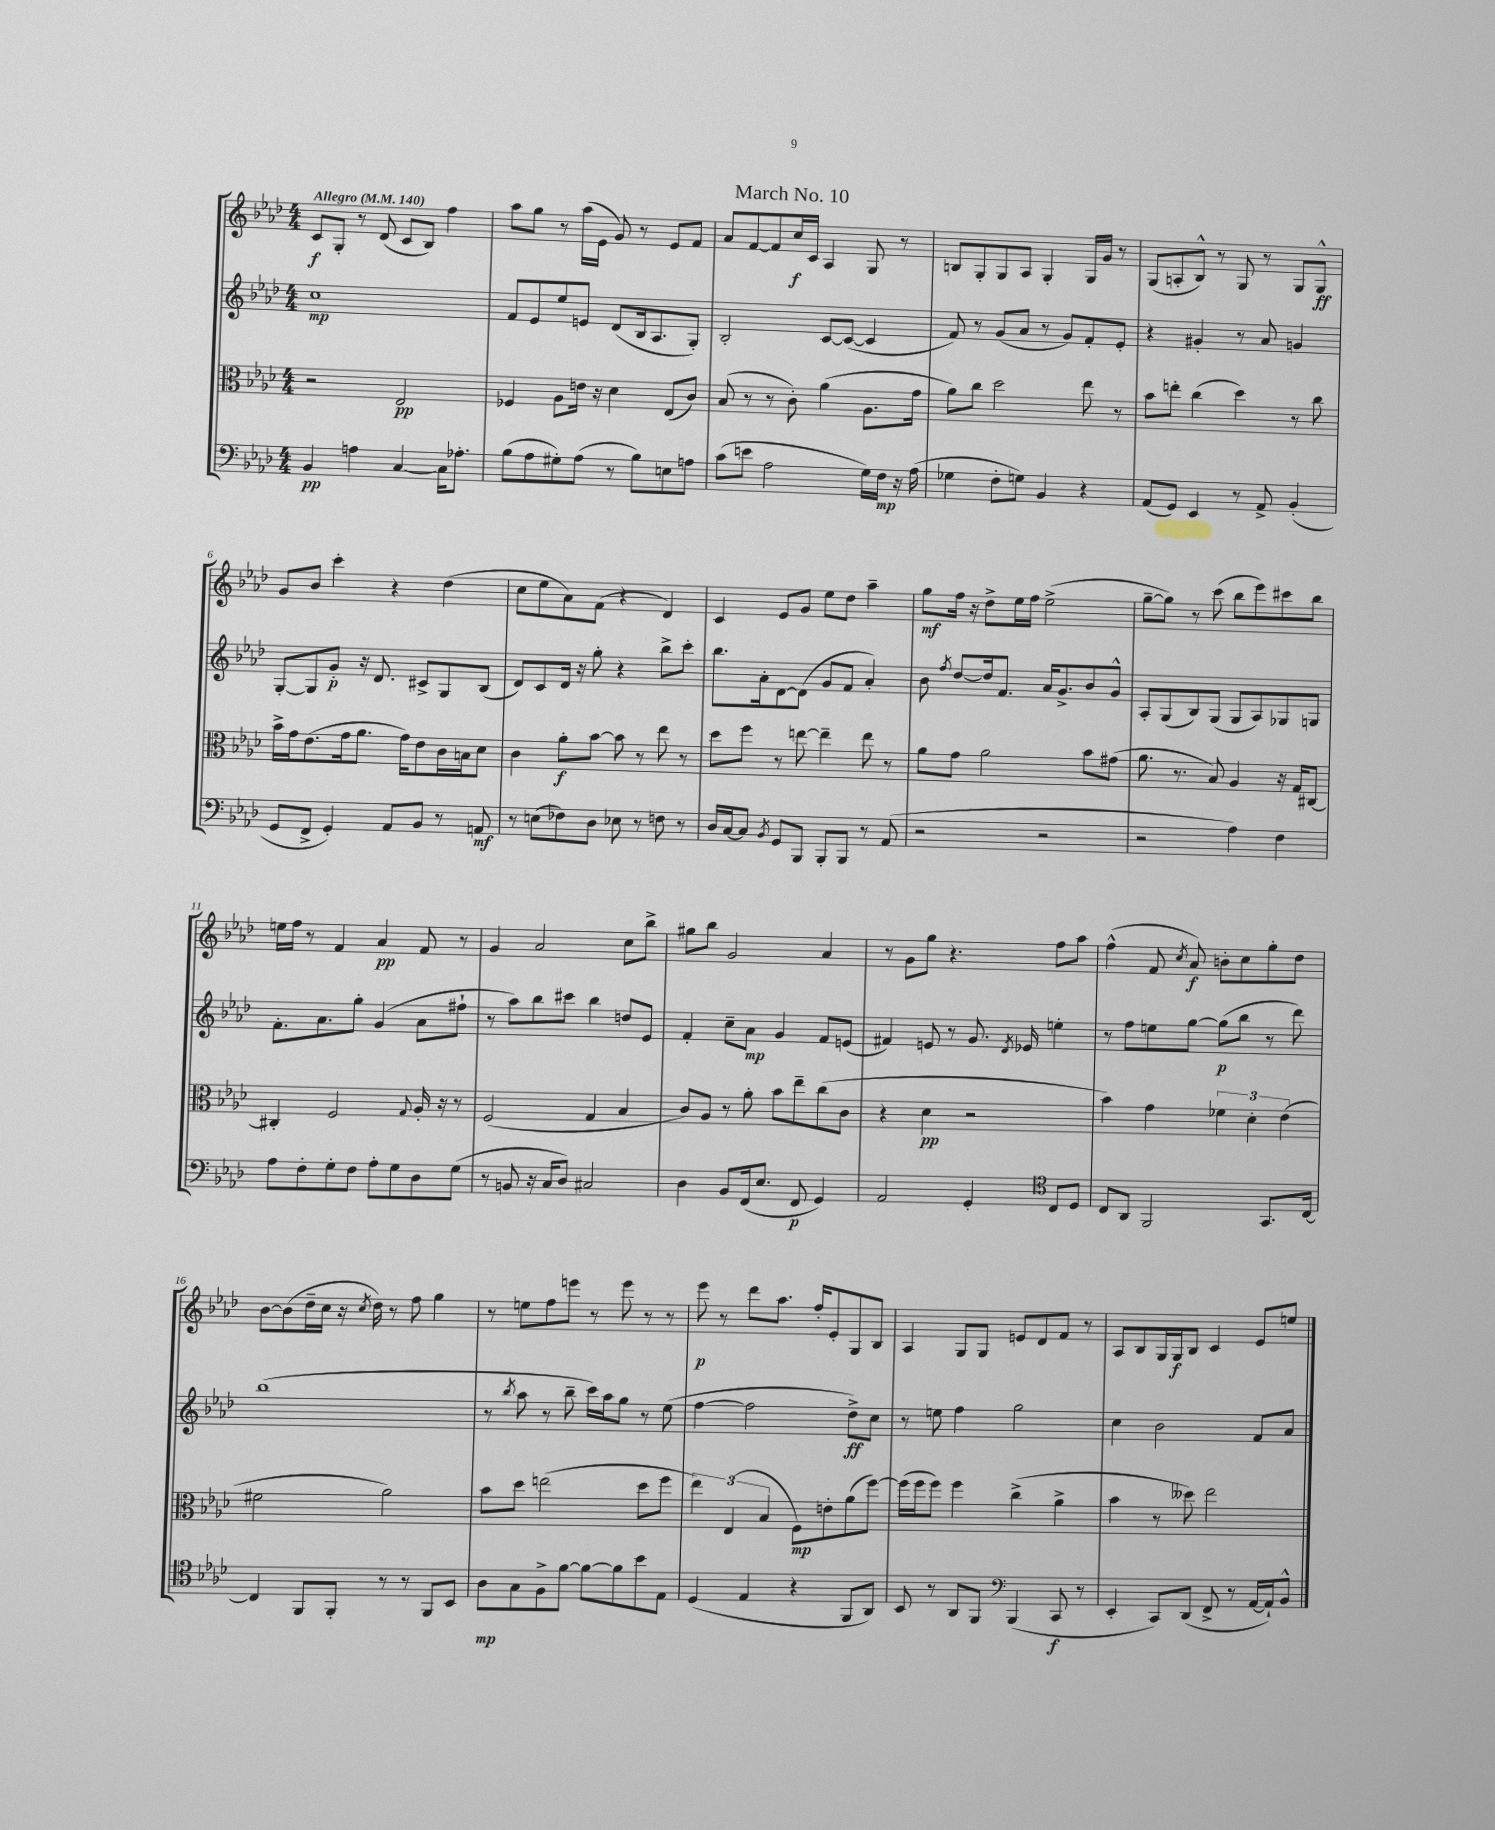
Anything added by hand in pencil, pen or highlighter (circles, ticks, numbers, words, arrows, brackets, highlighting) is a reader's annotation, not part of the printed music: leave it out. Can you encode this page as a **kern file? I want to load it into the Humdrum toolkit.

**kern	**kern	**kern	**kern
*staff4	*staff3	*staff2	*staff1
*clefF4	*clefC3	*clefG2	*clefG2
*k[b-e-a-d-]	*k[b-e-a-d-]	*k[b-e-a-d-]	*k[b-e-a-d-]
*M4/4	*M4/4	*M4/4	*M4/4
*MM140	*MM140	*MM140	*MM140
4BB-	2r	1cc	8c
.	.	.	8G'
4A	.	.	8r
.	.	.	(8d-
[4C	2E-	.	8c
.	.	.	8B-)
16C]	.	.	4ff
8.A-'	.	.	.
=	=	=	=
(8B-	4F-	8f	8aa-
8A-	.	8e-	8gg
8G#')	8A-	8ee-	8r
(8A-	16e	8e	(16aa-
.	16r	.	16e-
8r	4d-	(8d-	8g)
8B-)	.	16B-	8r
.	.	8.A-	.
8E	(8E-	.	8e-
8A	8c)	8G')	8f
=	=	=	=
(8c	(8B-	2B-'	8a-
8e	8r	.	[8f
2A-	8r	.	8f]
.	8c')	.	16cc
.	.	.	16c
.	(4a-	[8c	4A-
.	.	(8c_	.
16G)	8.A-	4c]	8G
16F	.	.	.
16r	.	.	8r
(16A-	16g	.	.
=	=	=	=
4G-	8a-)	8f)	8B
.	8cc	8r	8G'
8F'	2dd-	(8g	8G
8G)	.	8a-	8A-
4BB-	.	8r	4G'
.	.	8g)	.
4r	8ee-	8f'	16G
.	.	.	16g
.	8r	8e-'	8r
=	=	=	=
(8AA-	8b-	4r	(8G
8GG)	8ee'	.	8A'
4EE-	(4cc	4g#'	8B-^^)
.	.	.	8r
8r	4dd-)	8r	8G
8AA-^	.	8a-	8r
(4BB-'	8r	4g	8G
.	8cc	.	8G^^
=	=	=	=
8GG	16b-^	[8G'	8g
.	16g	.	.
8FF^	(8.e-	8G]	8b-
4GG')	.	8g'	4ccc'
.	16g	.	.
.	8.a-	16r	.
.	.	8.d-	.
8AA-	.	.	4r
.	16g)	.	.
8BB-	8e-	8c#^	.
8r	16c	8G	(4dd-
.	16B	.	.
8AA	8d-	(8B-	.
=	=	=	=
8r	4c	8d-)	8cc
(8E	.	8c	8ee-
8F-)	8a-'	16d-	8a-)
.	.	16r	.
8D-	[8b-	8gg'	(8f
8E-	8b-]	4r	4r
8r	8r	.	.
8F	8ee-	8bb-^	4d-)
8r	8r	8ccc'	.
=	=	=	=
16D-	8dd-	8.bb-	4c
[16C	.	.	.
8C]	8ff	.	.
.	.	16a-'	.
8qBB-	.	.	.
8GG	8r	[8d-	8e-
8BBB-	[8ee	(8d-]	8g
8BBB-'	4ee~]	8g	8ee-
8BBB-	.	8f	8dd-
8r	8ee	4a-')	4aa-~
(8AA-	8r	.	.
=	=	=	=
2r	8a-	8b-	8gg
.	.	8qff	.
.	8g	[8dd-	16ff
.	.	.	16r
.	2a-	16dd-]	8dd-^
.	.	8.f	.
.	.	.	16ee-
.	.	.	16ff
2r	.	16a-	(2ee-^
.	.	8.g^	.
.	8b-	8b-	.
.	(8g#	8g^^	.
=	=	=	=
2r	8.a-	8A-'	[8gg~
.	.	(8G	8gg])
.	8.r	.	.
.	.	8B-)	8r
.	8B-)	(8G	(8ccc
4A-)	4A-	8G	8bb-
.	.	8A-)	8eee-)
4F	16r	8G-	8ccc#
.	16G	.	.
.	[8C#	8G	8bb-
=	=	=	=
8A-	4C#']	8.f'	16ee
.	.	.	16ff
8F'	.	.	8r
.	.	8.a-	.
8G'	2F	.	4f
8F	.	8gg'	.
8A-'	.	(4g	4a-
8G	.	.	.
.	8qqG	.	.
8D-	16A-'	8a-	8f
.	16r	.	.
(8G	8r	8ff#`	8r
=	=	=	=
8r	(2F	8r	4g
8BB	.	8aa-)	.
16r	.	8bb-	2a-
16C	.	.	.
8D-)	.	8ccc#	.
2C#	4G	4bb-	.
.	4B-	8dd	8cc
.	.	8e-	8bb-^
=	=	=	=
4D-	8c)	4f'	8gg#
.	8A-	.	8bb-
8BB-	8r	8cc~	2g
(16FF	8a-'	8a-	.
8.E-	.	.	.
.	8b-	4g	.
8FF	8ee-~	.	.
4GG)	(8cc	8f	4a-
.	8c	(8e	.
=	=	=	=
2AA-	4r	4f#)	8r
.	.	.	8g
.	4d-	8e	8gg
.	.	8r	4.r
4GG'	2r	8.g	.
.	.	8qd-	.
.	.	16e-	.
*clefC4	*	*	*
8C	.	4ee'	8ff
8D-	.	.	8aa-
=	=	=	=
8C	4b-)	8r	(4ff^^
8AA-	.	8ff	.
2FF	4g	8ee	8f
.	.	.	8qcc
.	.	[8gg	8a-)
.	6f-	(8gg]	8b'
.	.	8bb-	8cc
.	6d-'	.	.
8.GG	.	8r	8gg'
.	(6e-	.	.
.	.	8ddd-)	8dd-
[16C	.	.	.
=	=	=	=
4C]	2f#	(1bb-	[8b-
.	.	.	(8b-]
8FF	.	.	16dd-~
.	.	.	16cc
8FF'	.	.	16r
.	.	.	8qcc
.	.	.	16dd-)
8r	2a-)	.	8r
8r	.	.	8ff
8FF	.	.	4gg
8BB-	.	.	.
=	=	=	=
8A-	8b-	8r	8r
.	.	8qbb-	.
8G	8dd-	8aa-	8ee
8F^	(2ee	8r	8ff
[8f	.	8bb-~	8eee
8f_	.	16ccc)	8r
.	.	16aa-	.
8f]	.	8gg	8eee
8b-	8dd-	8r	8r
8E-	8ff	(8ee-	8r
=	=	=	=
(4D-	6ee-)	[4ff	8eee-
.	.	.	8r
.	(6E-	.	.
4E-	.	2ff]	8ddd-
.	6B-	.	.
.	.	.	8.aa-
4r	8F)	.	.
.	.	.	16ff'
.	8e'	.	8e-'
8FF	(8a-	8dd-^)	8G
8AA-)	[8ff)	8cc	8B-
=	=	=	=
8BB-	(16ff]	8r	4A-
.	16ff	.	.
8r	8ff)	8ee	.
8AA-	4ff	4ff	8G
8FF	.	.	8G
*clefF4	*	*	*
(4BBB-	(4cc^	2gg	8e
.	.	.	8d-
8CC	4a-^	.	8f
8r	.	.	8r
=	=	=	=
4EE-'	4b-	4cc	8A-
.	.	.	8B-
8CC)	8r	2b-	16G
.	.	.	16G
(8DD-	8dd--)	.	8B-
8FF^	2ee-	.	4c
8r	.	.	.
[16AA-	.	8f	8e-
16AA-`])	.	.	.
8BB-^^	.	8a-	8ee
==	==	==	==
*-	*-	*-	*-
